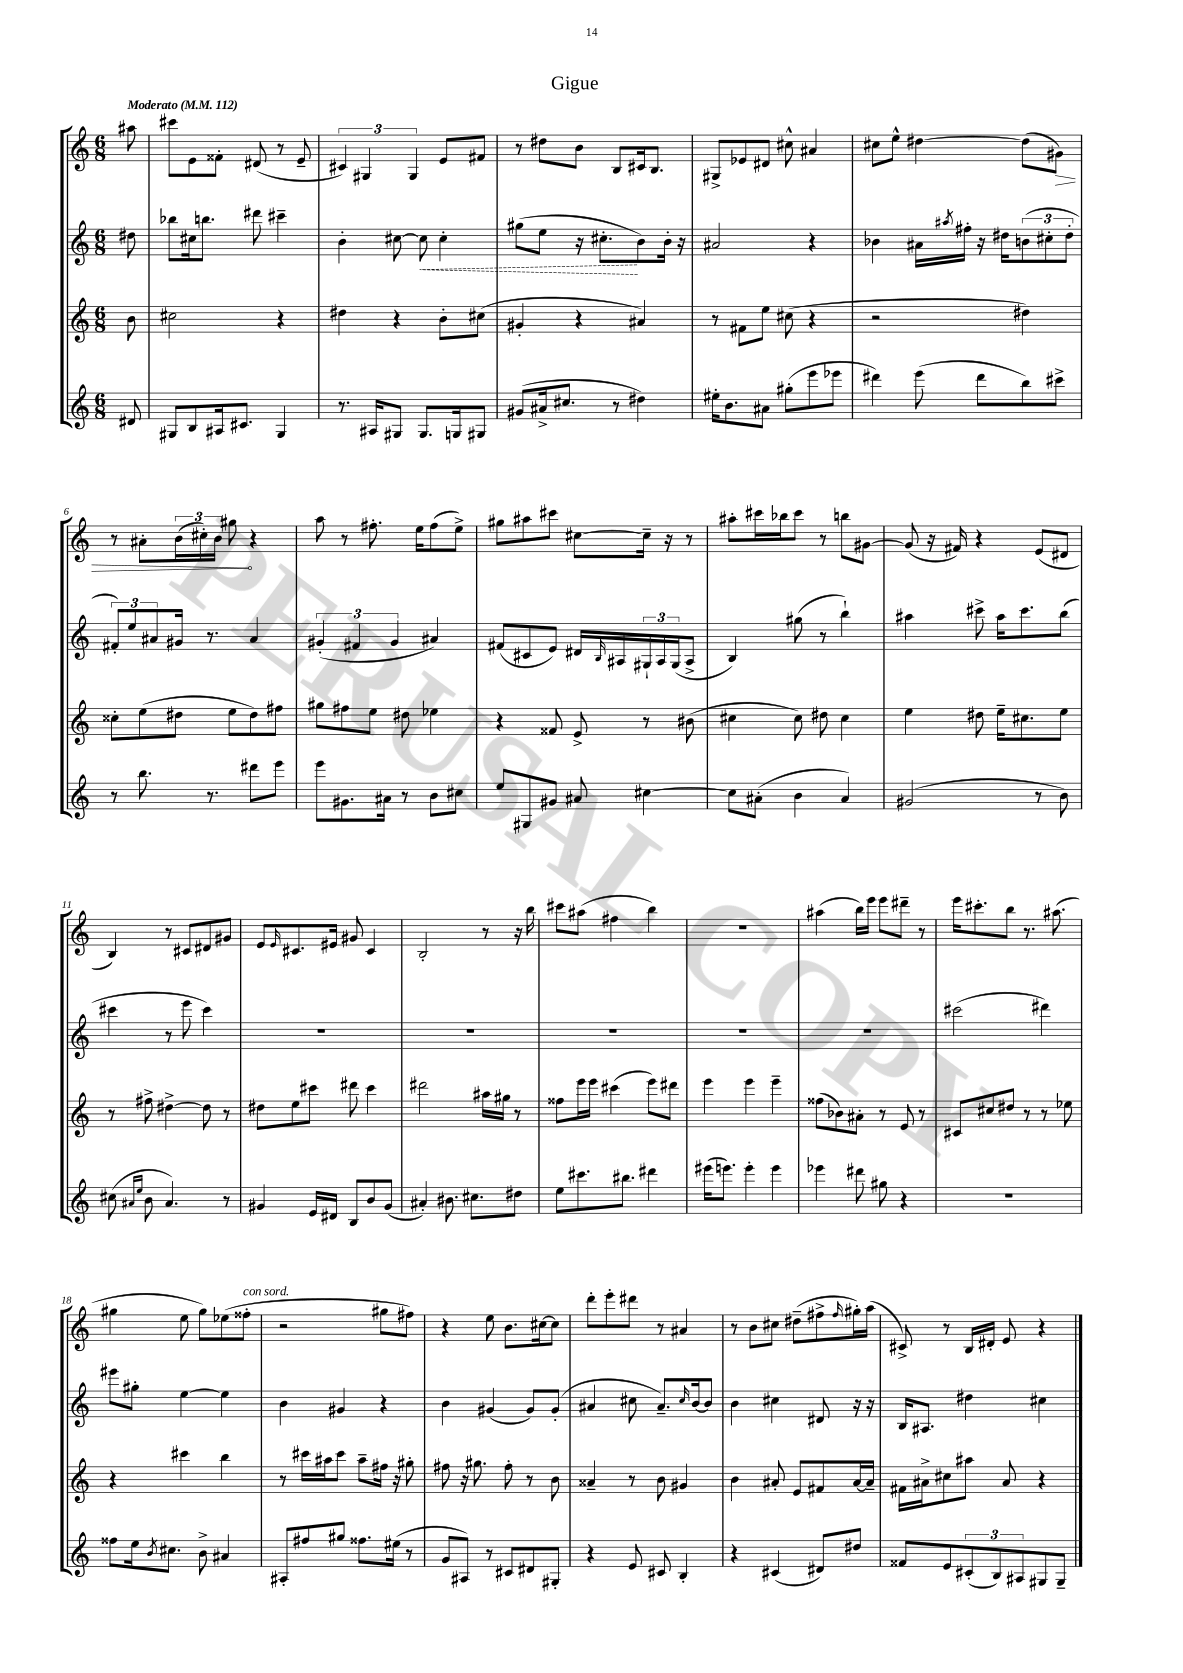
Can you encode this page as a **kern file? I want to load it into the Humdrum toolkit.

**kern	**kern	**kern	**dynam	**kern	**dynam
*part4	*part3	*part2	*part2	*part1	*part1
*staff4	*staff3	*staff2	*staff2	*staff1	*staff1
*clefG2	*clefG2	*clefG2	*	*clefG2	*
*k[]	*k[]	*k[]	*	*k[]	*
*M6/8	*M6/8	*M6/8	*	*M6/8	*
*MM112	*MM112	*MM112	*	*MM112	*
=	=	=	=	=	=
!	!	!	!	!LO:TX:a:B:t=Moderato	!
8d#X/	8b\	8dd#X\	.	8aa#X\	.
=1	=1	=1	=1	=1	=1
8G#X/L	2cc#X\	8bb-X\L	.	8ccc#X\L	.
8B/	.	16cc#X\k	.	8e\	.
.	.	8.bbn\J	.	.	.
16A#X/k	.	.	.	8f##X'\J	.
8.c#X/J	.	.	.	.	.
.	.	8ddd#X\	.	(8d#X/	.
4G#/	4r	4ccc#X~\	.	8r	.
.	.	.	.	8e~/	.
=2	=2	=2	=2	=2	=2
8.r	4dd#X\	4b'\	.	6c#X/)	.
.	.	.	.	6G#X/	.
16A#X/KL	.	.	.	.	.
8G#X/J	4r	[8cc#X\	.	.	.
.	.	.	.	6G#/	.
!	!	!	!LO:HP:b	!	!
8.G#/L	.	8cc#\]	<	.	.
.	8b'\L	4cc#'\	.	8e/L	.
16Gn/k	.	.	.	.	.
8G#X/J	(8cc#X\J	.	.	8f#X/J	.
=3	=3	=3	=3	=3	=3
(8g#X/L	4g#X'/	(8gg#X\L	.	8r	.
16a#X^/k	.	8ee\J	.	8dd#X\L	.
8.cc#X/J	.	.	.	.	.
.	4r	16r	.	8b\J	.
.	.	8.cc#X'\L	.	.	.
8r	.	.	.	8B/L	.
4dd#X\)	4a#X/)	8b\)	[	16c#X/k	.
.	.	.	.	8.B/J	.
.	.	16b'\Jk	.	.	.
.	.	16r	.	.	.
=4	=4	=4	=4	=4	=4
16ee#X'\KL	8r	2a#X/	.	8G#X^/L	.
8.b\	.	.	.	.	.
.	8f#X\L	.	.	8e-X/	.
8a#X\J	8ee\J	.	.	8d#X/J	.
(8gg#X'\L	(8cc#X\	.	.	8cc#X^^\	.
8eee\	4r	4r	.	4a#X/	.
8eee-X\J	.	.	.	.	.
=5	=5	=5	=5	=5	=5
4ddd#X\)	2r	4b-X\	.	8cc#X\L	.
.	.	.	.	8ee^^\J	.
(8eee\	.	16a#X\LL	.	[4dd#X\	.
.	.	8qaa#X/	.	.	.
.	.	16ff#X'\JJ	.	.	.
8ddd#\L	.	16r	.	.	.
.	.	16dd#X\KL	.	.	.
8bb\)	4dd#X\)	(12bn\	.	(8dd#\L]	.
.	.	12cc#X'\	.	.	.
!	!	!	!	!	!LO:HP:b
8ccc#X^\J	.	.	.	8g#X\J)	>
.	.	12dd#'\J	.	.	.
!!LO:LB:g=z
=6	=6	=6	=6	=6	=6
8r	8cc##X'\L	12f#X'/L)	.	8r	.
.	.	12ee/	.	.	.
8.bb\	(8ee\	.	.	8a#X'\L	.
.	.	12a#X/	.	.	.
.	8dd#X\J	16g#X/Jk	.	(24b\L	.
.	.	.	.	24cc#X'\)	.
8.r	.	8.r	.	.	.
.	.	.	.	24b\JJ	.
.	8ee\L	.	.	8gg#X\	.
8ddd#X\L	8dd#\)	4a#/	.	4r	]
8eee\J	8ff#X\J	.	.	.	.
=7	=7	=7	=7	=7	=7
8eee\L	8gg#X\L	(6g#X'/	.	8aa\	.
8.g#X\	8ff#X\	.	.	8r	.
.	.	6f#X/	.	.	.
.	8ee\J	.	.	8.ff#X'\	.
16a#X\Jk	.	.	.	.	.
.	.	6g#/	.	.	.
8r	8dd#X\	.	.	.	.
.	.	.	.	16ee\KL	.
8b\L	4ee-X\	4a#X/)	.	(8ff#\	.
8cc#X\J	.	.	.	8ee^\J)	.
=8	=8	=8	=8	=8	=8
8ee/L	4r	(8f#X/L	.	8gg#X\L	.
8G#X/	.	8c#X/	.	8aa#X\	.
8g#X/J	8f##X/	8e/J)	.	8ccc#X\J	.
8a#X/	8e^/	16d#X/LL	.	[8cc#X\L	.
.	.	16qqB/	.	.	.
.	.	16A#X/	.	.	.
[4cc#X\	8r	24G#X`/	.	16cc#~\Jk]	.
.	.	24A#/	.	.	.
.	.	.	.	16r	.
.	.	(24G#/J	.	.	.
.	(8b#X\	8A#^/J	.	8r	.
=9	=9	=9	=9	=9	=9
8cc#\L]	4cc#X\	4B/)	.	8aa#X'\L	.
(8a#X'\J	.	.	.	16ccc#X\L	.
.	.	.	.	16bb-X\J	.
4b\	8cc#\)	(8gg#X\	.	8ccc#\J	.
.	8dd#X\	8r	.	8r	.
4a#/)	4cc#\	4bb`\)	.	8bbn\L	.
.	.	.	.	[8g#X\J	.
=10	=10	=10	=10	=10	=10
(2g#X/	4ee\	4aa#X\	.	(8g#/]	.
.	.	.	.	16r	.
.	.	.	.	16f#X/)	.
.	8dd#X\	8ccc#X^\	.	4r	.
.	16ee~\KL	16aa#\KL	.	.	.
.	8.cc#X\	8.ccc#\	.	.	.
8r	.	.	.	(8e/L	.
8b\)	8ee\J	(8bb\J	.	8d#X/J	.
!!LO:LB:g=z
=11	=11	=11	=11	=11	=11
(8cc#X\	8r	4ccc#X\	.	4B/)	.
16qqa#X/LL	.	.	.	.	.
16qqee/JJ	.	.	.	.	.
8b\	8ff#X^\	.	.	.	.
4.a#/)	[4dd#X^\	8r	.	8r	.
.	.	8eee\	.	8c#X/L	.
.	8dd#\]	4ccc#\)	.	8d#X/	.
8r	8r	.	.	8g#X/J	.
=12	=12	=12	=12	=12	=12
4g#X/	8dd#X\L	2.r	.	8e/L	.
.	.	.	.	16qqe/	.
.	8ee\	.	.	8.c#X/	.
16e/LL	8ccc#X\J	.	.	.	.
16d#X/JJ	.	.	.	16e#X/Jk	.
8B/L	8ddd#X\	.	.	8g#X/	.
8b/	4ccc#\	.	.	4c#/	.
(8g#/J	.	.	.	.	.
=13	=13	=13	=13	=13	=13
4a#X'/)	2ddd#X\	2.r	.	2B'/	.
8.b#X\	.	.	.	.	.
8.cc#X\L	.	.	.	.	.
.	16aa#X\LL	.	.	8r	.
.	16gg#X\JJ	.	.	.	.
8dd#X\J	8r	.	.	16r	.
.	.	.	.	16bb\	.
=14	=14	=14	=14	=14	=14
8ee\L	8ff##X\L	2.r	.	8ccc#X\L	.
8.ccc#X\	16eee\L	.	.	(8aa#X\J	.
.	16eee\JJ	.	.	.	.
.	(4ccc#X\	.	.	4ff#X\	.
8.bb#X\J	.	.	.	.	.
4ddd#X\	8eee\L)	.	.	4bb\)	.
.	8ddd#X\J	.	.	.	.
=15	=15	=15	=15	=15	=15
(16eee#X\KL	4eee\	2.r	.	2.r	.
8.eeen\J)	.	.	.	.	.
4eee'\	4eee\	.	.	.	.
4eee\	4eee~\	.	.	.	.
=16	=16	=16	=16	=16	=16
4eee-X\	(8ff##X\L	2.r	.	(4aa#X\	.
.	8b-X\)	.	.	.	.
8ddd#X\	8a#X'\J	.	.	16bb\LL)	.
.	.	.	.	16eee\JJ	.
8gg#X\	8r	.	.	8eee\L	.
4r	8e/	.	.	8ddd#X~\J	.
.	8r	.	.	8r	.
=17	=17	=17	=17	=17	=17
2.r	8c#X/L	(2ccc#X\	.	16eee\KL	.
.	.	.	.	8.ccc#X'\	.
.	8cc#X/	.	.	.	.
.	8dd#X/J	.	.	8bb\J	.
.	8r	.	.	8.r	.
.	8r	4ddd#X\)	.	.	.
.	.	.	.	(8.aa#X\	.
.	8ee-X\	.	.	.	.
!!LO:LB:g=z
=18	=18	=18	=18	=18	=18
8ff##X\L	4r	8eee#X\L	.	4gg#X\	.
16ee\k	.	8gg#X'\J	.	.	.
8qb/	.	.	.	.	.
8.cc#X\J	.	.	.	.	.
.	4ccc#X\	[4ee\	.	8ee\	.
8b^\	.	.	.	8gg#\L)	.
4a#X/	4bb\	4ee\]	.	(8ee-X\	.
!	!	!	!	!LO:TX:a:i:t=con sord.	!
.	.	.	.	8ff##X'\J	.
=19	=19	=19	=19	=19	=19
8A#X'/L	8r	4b\	.	2r	.
8ff#X/	16ccc#X\LL	.	.	.	.
.	16aa#X\J	.	.	.	.
8gg#X/J	8ccc#\J	4g#X/	.	.	.
8.ff##X\L	8aa#~\L	.	.	.	.
.	16ff#X\Jk	4r	.	8gg#X\L	.
(16ee#X\Jk	16r	.	.	.	.
8r	8gg#X'\	.	.	8ff#X\J)	.
=20	=20	=20	=20	=20	=20
8g/L	8ff#X\	4b\	.	4r	.
8A#X/J)	16r	.	.	.	.
.	8.gg#X\	.	.	.	.
8r	.	(4g#X/	.	8ee\	.
8c#X/L	8ff#'\	.	.	8.b\L	.
8d#X/	8r	8g#/L)	.	.	.
.	.	.	.	[16cc#X\k	.
8G#X'/J	8b\	(8g#'/J	.	8cc#\J]	.
=21	=21	=21	=21	=21	=21
4r	4a##X~/	4a#X/	.	8ddd'\L	.
.	.	.	.	8eee'\	.
8e/	8r	8cc#X\	.	8ddd#X\J	.
8c#X/	8b\	8.a#~/L)	.	8r	.
4B'/	4g#X/	.	.	4a#X/	.
.	.	16qqcc#/	.	.	.
.	.	[16b/k	.	.	.
.	.	8b/J]	.	.	.
=22	=22	=22	=22	=22	=22
4r	4b\	4b\	.	8r	.
.	.	.	.	8b\L	.
(4c#X/	8a#X'/	4cc#X\	.	8cc#X\J	.
.	8e/L	.	.	(8dd#X~\L	.
8d#X/L)	8f#X/	8d#X/	.	8ff#X^\	.
.	.	.	.	16qqff#/	.
8dd#X/J	[16a#/L	16r	.	16gg#X'\L)	.
.	16a#~/JJ]	16r	.	(16aa\JJ	.
=23	=23	=23	=23	=23	=23
8f##X/L	16f#X\LL	16B/KL	.	8c#X^/)	.
.	16a#X^\J	8.A#X/J	.	.	.
8e/	8cc#X\	.	.	8r	.
(12c#X'/	8aa#X\J	4dd#X\	.	16B/LL	.
.	.	.	.	16d#X'/JJ	.
12B/)	.	.	.	.	.
.	8a#/	.	.	8e/	.
12A#X/	.	.	.	.	.
8G#X/	4r	4cc#X\	.	4r	.
8G#~/J	.	.	.	.	.
==	==	==	==	==	==
*-	*-	*-	*-	*-	*-
